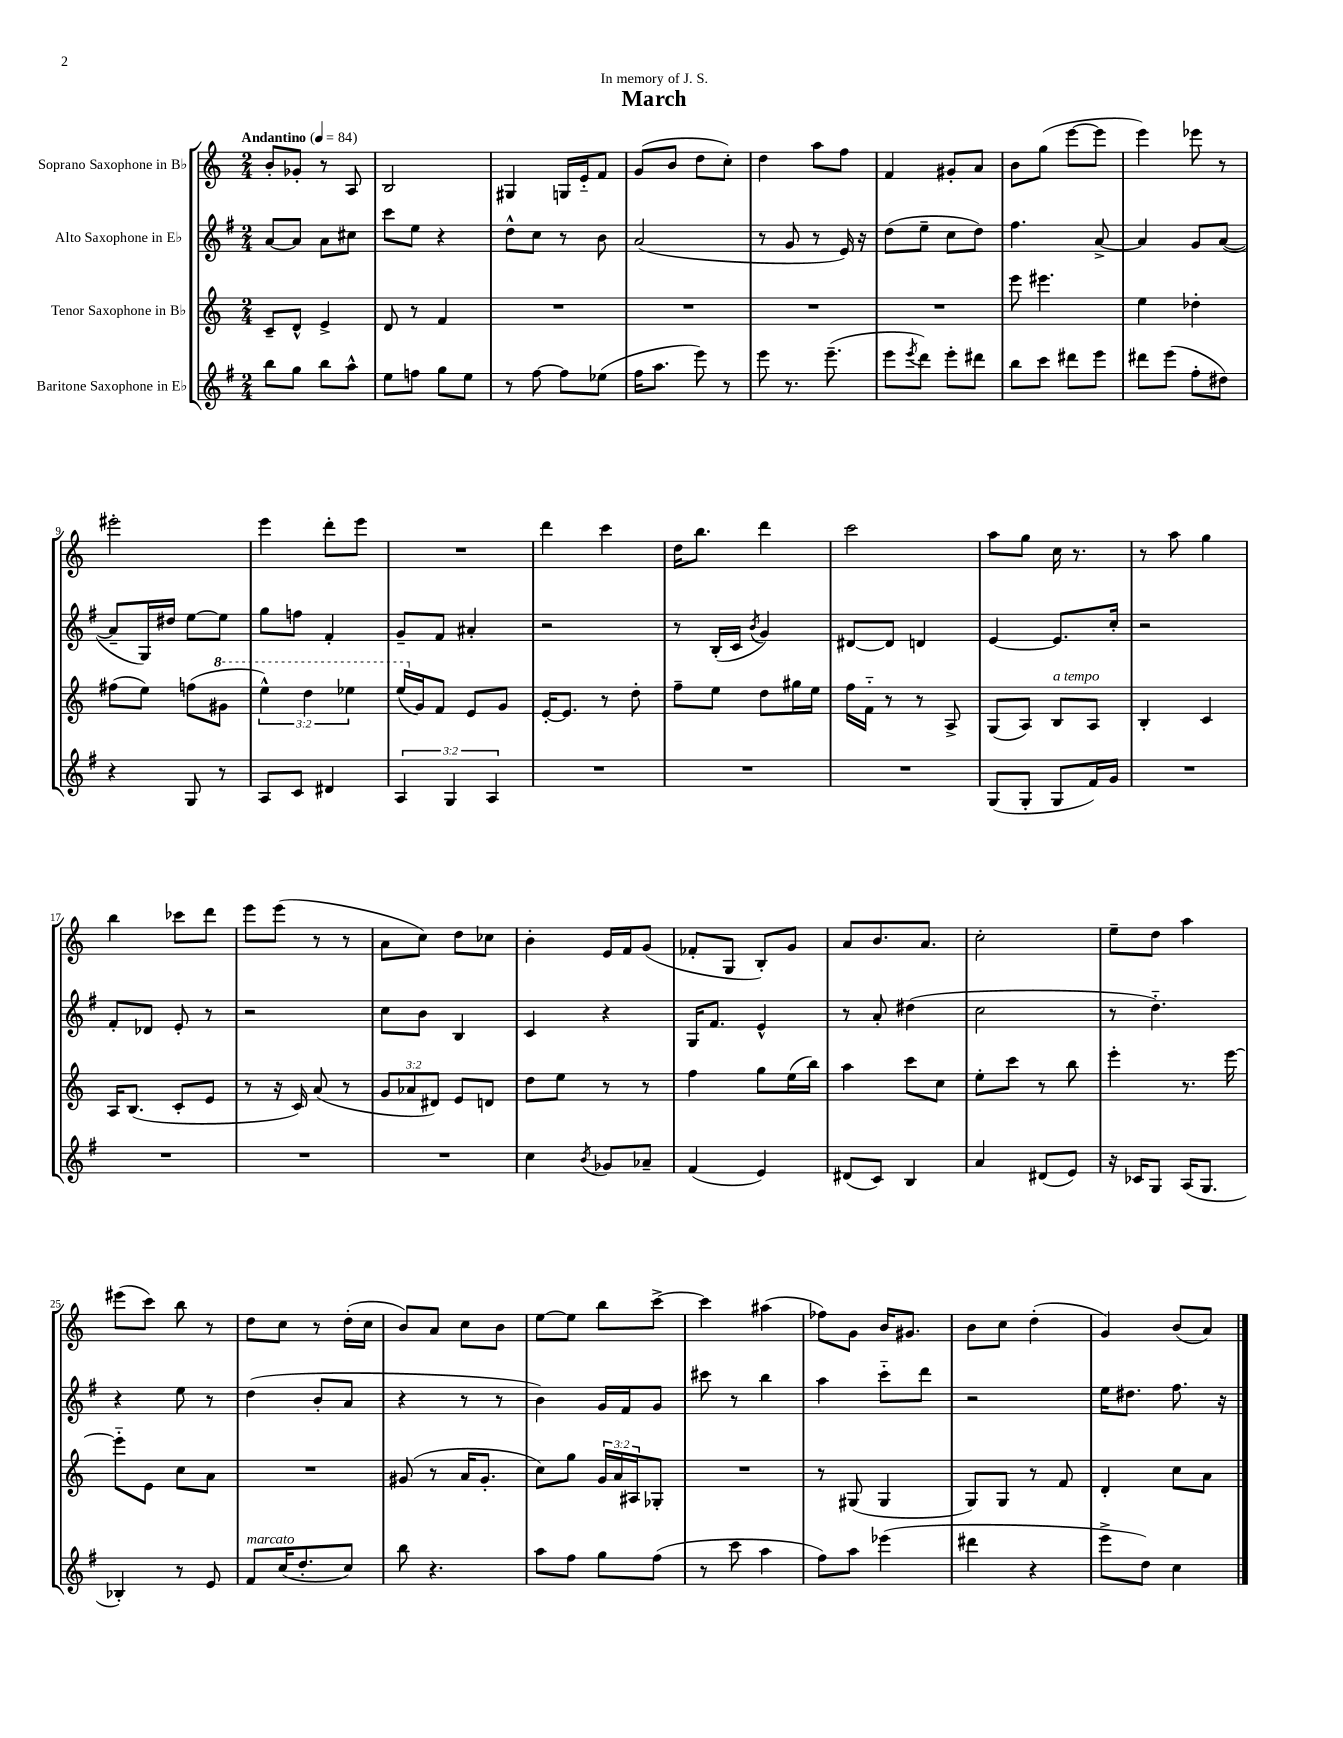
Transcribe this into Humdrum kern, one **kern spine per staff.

**kern	**kern	**kern	**kern
*staff4	*staff3	*staff2	*staff1
*clefG2	*clefG2	*clefG2	*clefG2
*k[f#]	*k[]	*k[f#]	*k[]
*M2/4	*M2/4	*M2/4	*M2/4
*MM84	*MM84	*MM84	*MM84
8bb\L	8c~/L	[8a/L	8b'/L
8gg\J	8d^^/J	8a/]J	8g-'/J
8bb\L	4e^/	8a\L	8r
8aa^^\J	.	8cc#\J	8A/
=	=	=	=
8ee\L	8d/	8ccc\L	2B/
8ff\J	8r	8ee\J	.
8gg\L	4f/	4r	.
8ee\J	.	.	.
=	=	=	=
8r	2r	8dd^^\L	4G#/
[8ff#\	.	8cc\J	.
8ff#\]L	.	8r	16G/LL
.	.	.	16e'~/J
(8ee-\J	.	8b\	8f/J
=	=	=	=
16ff#\LK	2r	(2a/	(8g/L
8.aa\J	.	.	.
.	.	.	8b/J
8eee\)	.	.	8dd\L
8r	.	.	8cc'\J)
=	=	=	=
8eee\	2r	8r	4dd\
8.r	.	8g/	.
.	.	8r	8aa\L
(8.eee~\	.	.	.
.	.	16e/)	8ff\J
.	.	16r	.
=	=	=	=
8eee\L	2r	(8dd\L	4f/
8qeee/	.	.	.
8ddd\J)	.	8ee~\J	.
8eee'\L	.	8cc\L	8g#'/L
8ddd#\J	.	8dd\J)	8a/J
=	=	=	=
8bb\L	8eee\	4.ff#\	8b\L
8ccc\J	4.eee#\	.	(8gg\J
8ddd#\L	.	.	[8eee\L
8eee\J	.	[8a^/	8eee\]J
=	=	=	=
8ddd#\L	4ee\	4a/]	4eee\)
(8eee\J	.	.	.
8ff#'\L	4dd-'\	8g/L	8eee-\
8dd#\J)	.	([8a/J	8r
=	=	=	=
4r	(8ff#\L	8a~/]L	2eee#'\
.	8ee\J)	16G/L)	.
.	.	16dd#/JJ	.
8G/	(8ff\L	[8ee\L	.
8r	8gg#\J	8ee\]J	.
=	=	=	=
8A/L	6eee^^\)	8gg\L	4eee\
8c/J	.	8ff\J	.
.	6ddd\	.	.
4d#/	.	4f#'/	8ddd'\L
.	6eee-\	.	.
.	.	.	8eee\J
=	=	=	=
6A/	(16eee/LL	8g~/L	2r
.	16g/J)	.	.
.	8f/J	8f#/J	.
6G/	.	.	.
.	8e/L	4a#'/	.
6A/	.	.	.
.	8g/J	.	.
=	=	=	=
2r	[16e'/LK	2r	4ddd\
.	8.e/]J	.	.
.	8r	.	4ccc\
.	8dd'\	.	.
=	=	=	=
2r	8ff~\L	8r	16dd\LK
.	.	.	8.bb\J
.	8ee\J	(16B'/LL	.
.	.	16c/JJ	.
.	.	8qb/	.
.	8dd\L	4g/)	4ddd\
.	16gg#\L	.	.
.	16ee\JJ	.	.
=	=	=	=
2r	16ff\LL	[8d#/L	2ccc\
.	16f'~\JJ	.	.
.	8r	8d#/]J	.
.	8r	4d/	.
.	8A^/	.	.
=	=	=	=
(8G/L	(8G/L	[4e/	8aa\L
8G'/J	8A/J)	.	8gg\J
8G/L	8B/L	8.e/]L	16cc\
.	.	.	8.r
16f#/L)	8A/J	.	.
16g/JJ	.	16cc'/Jk	.
=	=	=	=
2r	4B'/	2r	8r
.	.	.	8aa\
.	4c/	.	4gg\
=	=	=	=
2r	16A/LK	8f#'/L	4bb\
.	(8.B/J	.	.
.	.	8d-/J	.
.	8c'/L	8e'/	8ccc-\L
.	8e/J	8r	8ddd\J
=	=	=	=
2r	8r	2r	8eee\L
.	16r	.	(8eee\J
.	16c/)	.	.
.	(8a/	.	8r
.	8r	.	8r
=	=	=	=
2r	12g/L	8cc\L	8a\L
.	12a-/	.	.
.	.	8b\J	8cc\J)
.	12d#/J)	.	.
.	8e/L	4B/	8dd\L
.	8d/J	.	8cc-\J
=	=	=	=
4cc\	8dd\L	4c/	4b'\
.	8ee\J	.	.
8qb/	.	.	.
8g-/L	8r	4r	16e/LL
.	.	.	16f/J
8a-~/J	8r	.	(8g/J
=	=	=	=
(4f#/	4ff\	16G/LK	8f-'/L
.	.	8.f#/J	.
.	.	.	8G/J
4e/)	8gg\L	4e^^/	8B'/L)
.	(16ee\L	.	8g/J
.	16bb\JJ)	.	.
=	=	=	=
(8d#/L	4aa\	8r	8a/L
8c/J)	.	8a'/	8.b/
4B/	8ccc\L	(4dd#\	.
.	.	.	8.a/J
.	8cc\J	.	.
=	=	=	=
4a/	8ee'\L	2cc\	2cc'\
.	8ccc\J	.	.
(8d#/L	8r	.	.
8e/J)	8bb\	.	.
=	=	=	=
16r	4eee'\	8r	8ee~\L
16c-/LK	.	.	.
8G/J	.	4.dd'~\)	8dd\J
(16A/LK	8.r	.	4aa\
8.G/J	.	.	.
.	[16eee\	.	.
=	=	=	=
4B-'/)	8eee'~\]L	4r	(8eee#\L
.	8e\J	.	8ccc\J)
8r	8cc\L	8ee\	8bb\
8e/	8a\J	8r	8r
=	=	=	=
8f#/L	2r	(4dd\	8dd\L
(16cc/K	.	.	8cc\J
8.dd'/	.	.	.
.	.	8b'/L	8r
8cc/J)	.	8a/J	(16dd'\LL
.	.	.	16cc\JJ
=	=	=	=
8bb\	(8g#/	4r	8b/L)
4.r	8r	.	8a/J
.	16a/LK	8r	8cc\L
.	8.g#'/J	.	.
.	.	8r	8b\J
=	=	=	=
8aa\L	8cc\L)	4b\)	[8ee\L
8ff#\J	8gg\J	.	8ee\]J
8gg\L	24g/LL	16g/LL	8bb\L
.	24a/	.	.
.	.	16f#/J	.
.	24A#/J	.	.
(8ff#\J	8G-'/J	8g/J	[8ccc^\J
=	=	=	=
8r	2r	8ccc#\	4ccc\]
8ccc\	.	8r	.
4aa\	.	4bb\	(4aa#\
=	=	=	=
8ff#\L)	8r	4aa\	8ff-\L)
8aa\J	(8G#/	.	8g\J
(4eee-\	4G#/	8ccc'~\L	16b/LK
.	.	.	8.g#/J
.	.	8ddd\J	.
=	=	=	=
4ddd#\	8G/L)	2r	8b\L
.	8G/J	.	8cc\J
4r	8r	.	(4dd'\
.	8f/	.	.
=	=	=	=
8eee^\L	4d'/	16ee\LK	4g/)
.	.	8.dd#\J	.
8dd\J)	.	.	.
4cc\	8cc\L	8.ff#\	(8b/L
.	8a\J	.	8a/J)
.	.	16r	.
==	==	==	==
*-	*-	*-	*-
